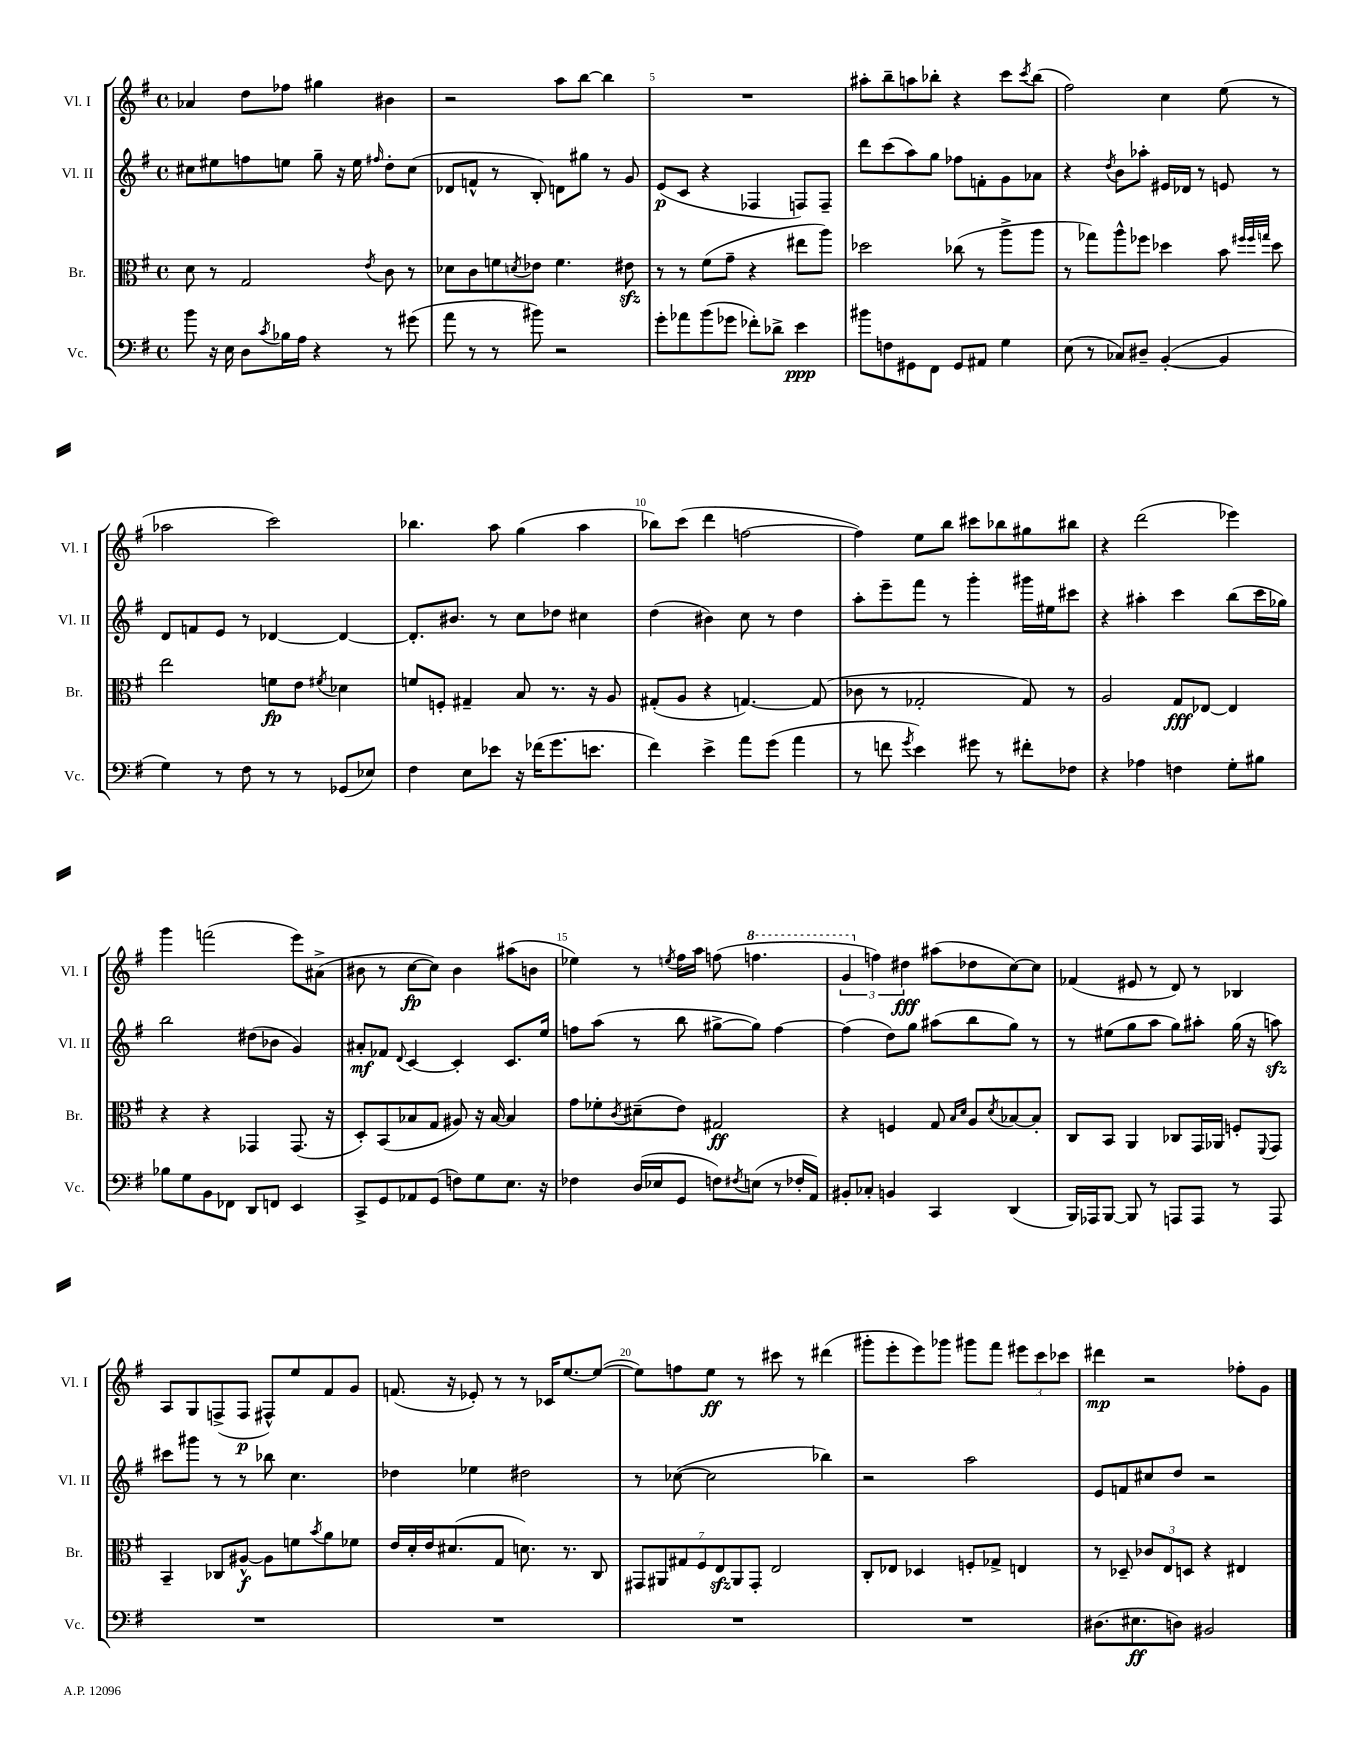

**kern	**kern	**kern	**kern
*staff4	*staff3	*staff2	*staff1
*clefF4	*clefC3	*clefG2	*clefG2
*k[f#]	*k[f#]	*k[f#]	*k[f#]
*M4/4	*M4/4	*M4/4	*M4/4
*met(c)	*met(c)	*met(c)	*met(c)
8b	8d	8cc#	4a-
16r	8r	8ee#	.
16E	.	.	.
8D	2G	8ff	8dd
8qc	.	.	.
16B-	.	8ee	8ff-
16A	.	.	.
4r	.	8gg~	4gg#
.	.	16r	.
.	.	16ee	.
.	8qe	16qqff#	.
8r	8c	8dd'	4b#
(8g#	8r	(8cc#	.
=	=	=	=
8a	8d-	8d-	2r
8r	8c	8f^^	.
8r	8f	8r	.
.	8qd	.	.
8b#)	8e-	8B')	.
2r	4.f	8d	8aa
.	.	8gg#	[8bb
.	.	8r	4bb]
.	8e#	8g	.
=	=	=	=
8g'	8r	(8e	1r
8a-	8r	8c	.
(8b	(8f#	4r	.
8g-	8g~	.	.
8f-')	4r	4F-	.
8d-^	.	.	.
4e	8ee#	8F)	.
.	8aa)	8F~	.
=	=	=	=
8b#	2dd-	8ddd	8aa#'
8F	.	(8ccc	8bb~
8GG#	.	8aa)	8aa
8FF#	.	8gg	8bb-'
8GG#	(8cc-	8ff-	4r
8AA#	8r	8f'	.
4G	8aa^	8g	8ccc
.	.	.	8qccc
.	8aa	8a-	(8bb-
=	=	=	=
(8E	8r	4r	2ff#)
8r	8gg-)	.	.
.	.	8qdd	.
8C-)	8aa^^	8b	.
8D#~	8ff-	8aa-'	.
([4BB'	4dd-	16e#	4cc
.	.	16d-	.
.	.	8r	.
4BB]	8b	8e	(8ee
.	32qqff#	.	.
.	32qqff#	.	.
.	32qqgg	.	.
.	8dd-	8r	8r
=	=	=	=
4G)	2ee	8d	2aa-
.	.	8f	.
8r	.	8e	.
8F#	.	8r	.
8r	8f	[4d-	2ccc)
8r	8e	.	.
.	8qf#	.	.
(8GG-	4d-	4d-_	.
8E-)	.	.	.
=	=	=	=
4F#	8f	8.d-']	4.bb-
.	8F'	.	.
.	.	8.b#	.
8E	4G#~	.	.
8e-	.	8r	8aa
16r	8B	8cc	(4gg
(16f-	.	.	.
8.g	8.r	8dd-	.
.	.	4cc#	4aa
8.e	16r	.	.
.	8A	.	.
=	=	=	=
4f#)	(8G#'	(4dd	8bb-)
.	8A	.	(8ccc
4e^	4r	4b#)	4ddd
8a	[4.G)	8cc	[2ff
(8g	.	8r	.
4a	.	4dd	.
.	(8G]	.	.
=	=	=	=
8r	8c-	8aa'	4ff])
8f	8r	8eee~	.
8qg	.	.	.
4e)	2G-'	8fff#	8ee
.	.	8r	8bb
8g#	.	4ggg'	8ccc#
8r	.	.	8bb-
8f#'	8G-)	16ggg#	8gg#
.	.	16ee#	.
8F-	8r	8ccc#	8bb#
=	=	=	=
4r	2A	4r	4r
4A-	.	4aa#'	(2ddd
4F	8G	4ccc	.
.	[8E-	.	.
8G'	4E-]	(8bb	4eee-)
8B#	.	16ccc	.
.	.	16gg-)	.
=	=	=	=
8B-	4r	2bb	4ggg
8G	.	.	.
8BB	4r	.	(2fff
8FF-	.	.	.
8DD	4GG-	(8dd#	.
8FF	.	8b-	.
4EE	(8.GG-	4g)	8eee)
.	.	.	(8a#^
.	16r	.	.
=	=	=	=
8CC^	8D')	8a#'	8b#
8GG	(8BB	8f-	8r
.	.	8qqd	.
8AA-	8B-	[4c	[8cc
(8GG	8G	.	8cc])
8F)	8A#)	4c']	4b#
8G	16r	.	.
.	[16B-	.	.
8.E	4B-]	8.c	(8aa#
.	.	.	8b
16r	.	16ee	.
=	=	=	=
4F-	8g	8ff	4ee-)
.	8f-'	(8aa	.
.	8qc	.	.
(16D	(8d#~	8r	8r
16E-	.	.	.
.	.	.	8qee
8GG	8e)	8bb	16ff#
.	.	.	16aa
8F)	2G#	[8gg#^	(8ff
8qF#	.	.	.
(8E	.	8gg#])	4.fff
8r	.	[4ff	.
16F-'	.	.	.
16AA)	.	.	.
=	=	=	=
8BB#'	4r	(4ff]	6gg
8C-'	.	.	.
.	.	.	6ff)
4BB	4F	8dd)	.
.	.	.	6dd#
.	.	8gg	.
4CC	8G	(8aa#	(8aa#
.	16qqB	.	.
.	16qqd	.	.
.	8A	8bb	8dd-
.	8qd	.	.
(4DD	[8B-	8gg)	[8cc)
.	8B-']	8r	8cc]
=	=	=	=
16BBB)	8C	8r	(4f-
16AAA-	.	.	.
[8BBB	8BB	(8ee#	.
8BBB]	4AA	8gg	8e#
8r	.	8aa	8r
8AAA	8C-	8gg)	8d)
8AAA	16GG	8aa#'	8r
.	16AA-	.	.
8r	8F'	(16gg	4B-
.	.	16r	.
.	8qqFF#	.	.
8AAA	8GG	8aa)	.
=	=	=	=
1r	4BB~	8ccc#	8A
.	.	8ggg#	8G
.	8C-	8r	(8F^
.	[8A#^^	8r	8F
.	8A#]	8bb-	8F#^^)
.	8f	4.cc	8ee
.	8qb	.	.
.	8a	.	8f#
.	8f-	.	8g
=	=	=	=
1r	16e	4dd-	(8.f
.	16d'	.	.
.	16e	.	.
.	(8.d#	.	16r
.	.	4ee-	8e-')
.	8G	.	8r
.	8.d)	2dd#	8r
.	.	.	16c-
.	8.r	.	[8.ee
.	8C	.	(8ee_
=	=	=	=
1r	14GG#	8r	8ee])
.	14AA#	.	.
.	.	([8cc-	8ff
.	14G#	.	.
.	14F#	.	.
.	.	2cc-]	8ee
.	14E	.	.
.	14AA#	.	.
.	.	.	8r
.	14GG#'	.	.
.	2E	.	8ccc#
.	.	.	8r
.	.	4bb-)	(4ddd#
=	=	=	=
1r	8C'	2r	8ggg#'
.	8E-	.	8eee'
.	4D-	.	8eee)
.	.	.	8ggg-
.	8F'	2aa	8ggg#
.	8G-^	.	8fff#
.	4E	.	12eee#
.	.	.	12ccc
.	.	.	12ccc-
=	=	=	=
(8.D#	8r	8e	4ddd#
.	8D-~	8f	.
8.E#	.	.	.
.	12c-	8cc#	2r
.	12E	.	.
8D)	.	8dd	.
.	12D	.	.
2BB#	4r	2r	.
.	4E#	.	8ff-'
.	.	.	8g
==	==	==	==
*-	*-	*-	*-
